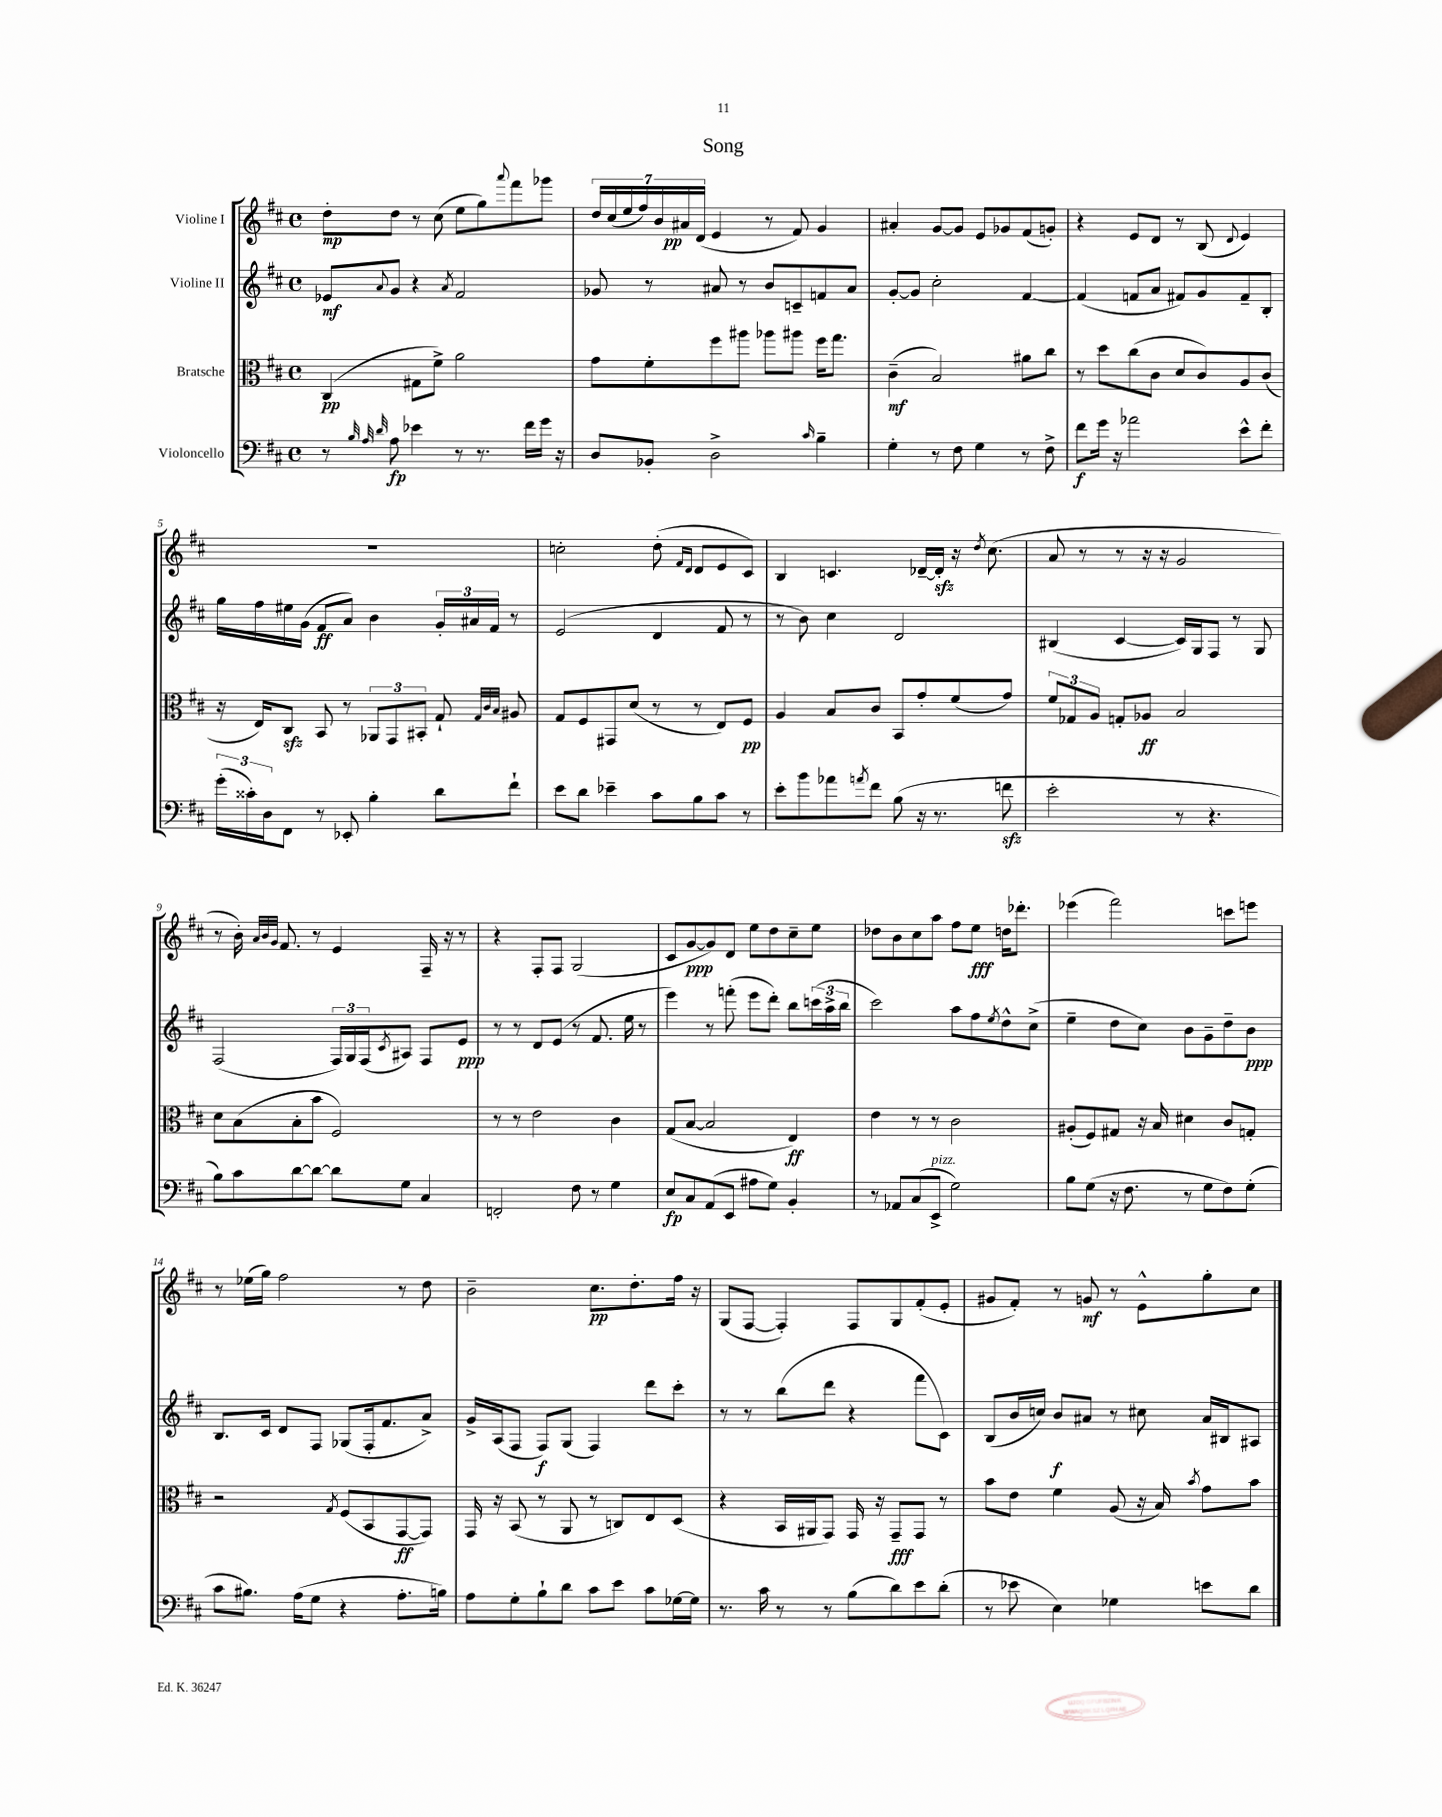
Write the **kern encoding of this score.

**kern	**kern	**kern	**kern
*staff4	*staff3	*staff2	*staff1
*clefF4	*clefC3	*clefG2	*clefG2
*k[f#c#]	*k[f#c#]	*k[f#c#]	*k[f#c#]
*M4/4	*M4/4	*M4/4	*M4/4
*met(c)	*met(c)	*met(c)	*met(c)
8r	(4C#/	8e-/L	8dd'\L
32qqB/	.	.	.
32qqA/	.	.	.
32qqd/	.	8qqa/	.
8A\	.	8g/J	8dd\J
4e-\	8G#\L	4r	8r
.	8f#^\J)	.	(8cc#\
.	.	8qa/	.
8r	2a\	2f#/	8ee\L
8.r	.	.	8gg\)
.	.	.	8qqaaa/
.	.	.	8fff#\
16f#\LL	.	.	.
16g\JJ	.	.	8ggg-\J
16r	.	.	.
=	=	=	=
8D/L	8g\L	8g-/	28dd/LL
.	.	.	(28cc#/
.	.	.	28ee/
.	.	.	28ff#/)
8BB-'/J	8f#'\	8r	.
.	.	.	28b/
.	.	.	28a#/
.	.	.	(28d/JJ
2D^\	8ff#\	8a#/	4e/
.	8aa#\J	8r	.
.	8aa-\L	8b/L	8r
.	8aa#\J	8c~/	8f#/)
16qqc#/	.	.	.
4B~\	16ff#\LK	8f/	4g/
.	8.gg\J	.	.
.	.	8a#/J	.
=	=	=	=
4G'\	(4c#~\	[8g'/L	4a#'/
.	.	8g/]J	.
8r	2B/)	2cc#'\	[8g/L
8F#\	.	.	8g/]J
4G\	.	.	8e/L
.	.	.	8g-/
8r	8a#\L	[4f#/	(8f#/
8F#^\	8cc#\J	.	8g'/J)
=	=	=	=
8f#\L	8r	(4f#/]	4r
16g\Jk	8dd\L	.	.
16r	.	.	.
2a-\	(8cc#\	8f/L	8e/L
.	8c#\J	8a/J	8d/J
.	8d/L	8f#/L)	8r
.	8c#/)	8g/	(8B/
.	.	.	8qqd/
8e^^\L	8A/	8f#~/	4e/)
8f#'\J	(8c#/J	8B'/J	.
=	=	=	=
(24g'\LL	16r	16gg\LL	1r
24c##'\)	.	.	.
.	16E/LK)	16ff#\	.
24D\J	.	.	.
8FF#\J	8C#/J	16ee#\	.
.	.	(16g\JJ	.
8r	8BB/	8f#/L	.
8EE-'/	8r	8a/J)	.
4B'\	12AA-/L	4b\	.
.	12GG/	.	.
.	12BB#'/J	.	.
8d\L	8G`/	24g'/LL	.
.	.	24a#/	.
.	.	24f#/JJ	.
.	32qqG/LLL	.	.
.	32qqc#/	.	.
.	32qqB/JJJ	.	.
8f#`\J	8A#/	8r	.
=	=	=	=
8e\L	8G/L	(2e/	2cc'\
8d\J	8F#/	.	.
4e-~\	8GG#/	.	.
.	(8d/J	.	.
8c#\L	8r	4d/	(8dd'\
.	.	.	16qqf#/LL
.	.	.	16qqd/JJ
8B\	8r	.	8d/L
8c#\J	8E/L)	8f#/	8e/
8r	8F#/J	8r	8c#/J)
=	=	=	=
8e'\L	4A/	8r	4B/
8b\	.	8b\)	.
8a-\	8B/L	4cc#\	4.c/
8qa/	.	.	.
8f#\J	8c#/J	.	.
(8B\	8BB/L	2d/	.
16r	8g'/	.	[16d-~/LL
8.r	.	.	16d-'/]JJ
.	(8f#/	.	16r
.	.	.	8qdd/
.	.	.	(8.cc#\
8f\	8g/J)	.	.
=	=	=	=
2e'\	12f#/L	(4B#/	8a/
.	12G-/	.	.
.	.	.	8r
.	12A/J	.	.
.	8G'/L	[4c#/	8r
.	8A-/J	.	16r
.	.	.	16r
8r	2B/	16c#/]LL)	2g/
.	.	16G/J	.
4.r	.	8F#/J	.
.	.	8r	.
.	.	8G/	.
=	=	=	=
8B\L)	8d\L	(2F#/	8r
8c#\	(8B\	.	16b'\)
.	.	.	32qqa/LLL
.	.	.	32qqb/
.	.	.	32qqg/JJJ
.	.	.	8.f#/
[8d\	8B'\	.	.
8d\_J	8b\J	.	8r
8d\]L	2F#/)	24F#/LL)	4e/
.	.	24G/	.
.	.	(24F#/J	.
.	.	8qc#/	.
8G\J	.	8A#/J)	.
4C#/	.	8F#/L	16F#~/
.	.	.	16r
.	.	8e/J	8r
=	=	=	=
2FF'/	8r	8r	4r
.	8r	8r	.
.	2e\	8d/L	8F#'/L
.	.	(8e/J	8F#/J
8F#\	.	8r	(2G/
8r	.	8.f#/	.
4G\	4c#\	.	.
.	.	16ee\	.
.	.	8r	.
=	=	=	=
8E/L	(8G/L	4eee\)	8c#/L
8C#/	[8B/J	.	[8g/
(8AA/	2B/]	8r	8g/])
8EE/J	.	(8fff'\	8d/J
8A#\L	.	8eee\L	8ee\L
8G\J)	.	8ddd'\J)	8dd\
4BB'/	4E/)	8bb\L	8cc#~\
.	.	(24ccc\L	8ee\J
.	.	24aa^\	.
.	.	24bb\JJ	.
=	=	=	=
8r	4e\	2ccc#\)	8dd-\L
8AA-/L	.	.	8b\
(8C#/	8r	.	8cc#\
8EE^/J	8r	.	8aa\J
2G\)	2c#\	8aa\L	8ff#\L
.	.	8ff#\	8ee\J
.	.	8qee/	.
.	.	8dd^^\	16dd\LK
.	.	.	8.ddd-'\J
.	.	(8cc#^\J	.
=	=	=	=
8B\L	(8A#'/L	4ee~\	(4eee-\
(8G\J	8F#/)	.	.
16r	8G#/J	8dd\L	2fff#\)
8.F#\	.	.	.
.	16r	8cc#\J)	.
.	16B/	.	.
8r	4d#\	8b\L	.
8G\L	.	8g~\	.
8F#\)	8c#/L	8dd~\	8ccc\L
(8G'\J	8G'/J	8b\J	8eee\J
=	=	=	=
8c#\L	2r	8.B/L	8r
8.B#\J)	.	.	(16ee-\LL
.	.	16c#/Jk	16gg\JJ)
.	.	8d/L	2ff#\
(16A\LK	.	.	.
8G\J	.	8F#/J	.
.	8qG/	.	.
4r	(8F#/L	(8G-/L	.
.	8BB/	16F#'/k	.
.	.	8.f#/	.
8.A'\L	[8GG/	.	8r
.	8GG/]J)	8a^/J)	8dd\
16B\Jk)	.	.	.
=	=	=	=
8A\L	16GG/	16g^/LL	2b~\
.	16r	(16A/J	.
8G'\	(8BB/	8F#/J	.
8B`\	8r	8F#/L)	.
8d\J	8AA/	(8G/J	.
8c#\L	8r	4F#/)	8.cc#\L
8e\J	8C/L)	.	.
.	.	.	8.dd'\
8c#\L	8E/	8ddd\L	.
[16G-\L	(8D/J	8ccc#'\J	16ff#\Jk
16G-\]JJ	.	.	16r
=	=	=	=
8.r	4r	8r	(8G/L
.	.	8r	[8F#/J
16c#\	.	.	.
8r	16BB/LL	(8bb\L	4F#'/])
.	16AA#/J	.	.
8r	8GG/J)	8ddd\J	.
(8B\L	16GG/	4r	8F#/L
.	16r	.	.
8d\)	8GG~/L	.	8G/
8e\	8GG/J	8fff#\L	(8f#'/
(8d'\J	8r	8c#\J)	8e'/J
=	=	=	=
8r	8b\L	(8B/L	8g#/L
8e-\	8e\J	16b/L	8f#'/J)
.	.	16cc/JJ)	.
4E\)	4f#\	8b/L	8r
.	.	8a#/J	8g/
4G-\	(8A/	8r	8r
.	16r	8cc#\	8e^^\L
.	16B/)	.	.
.	8qb/	.	.
8e\L	8g\L	16a#/LL	8gg'\
.	.	16B#/J	.
8d\J	8b\J	8A#/J	8cc#\J
==	==	==	==
*-	*-	*-	*-
